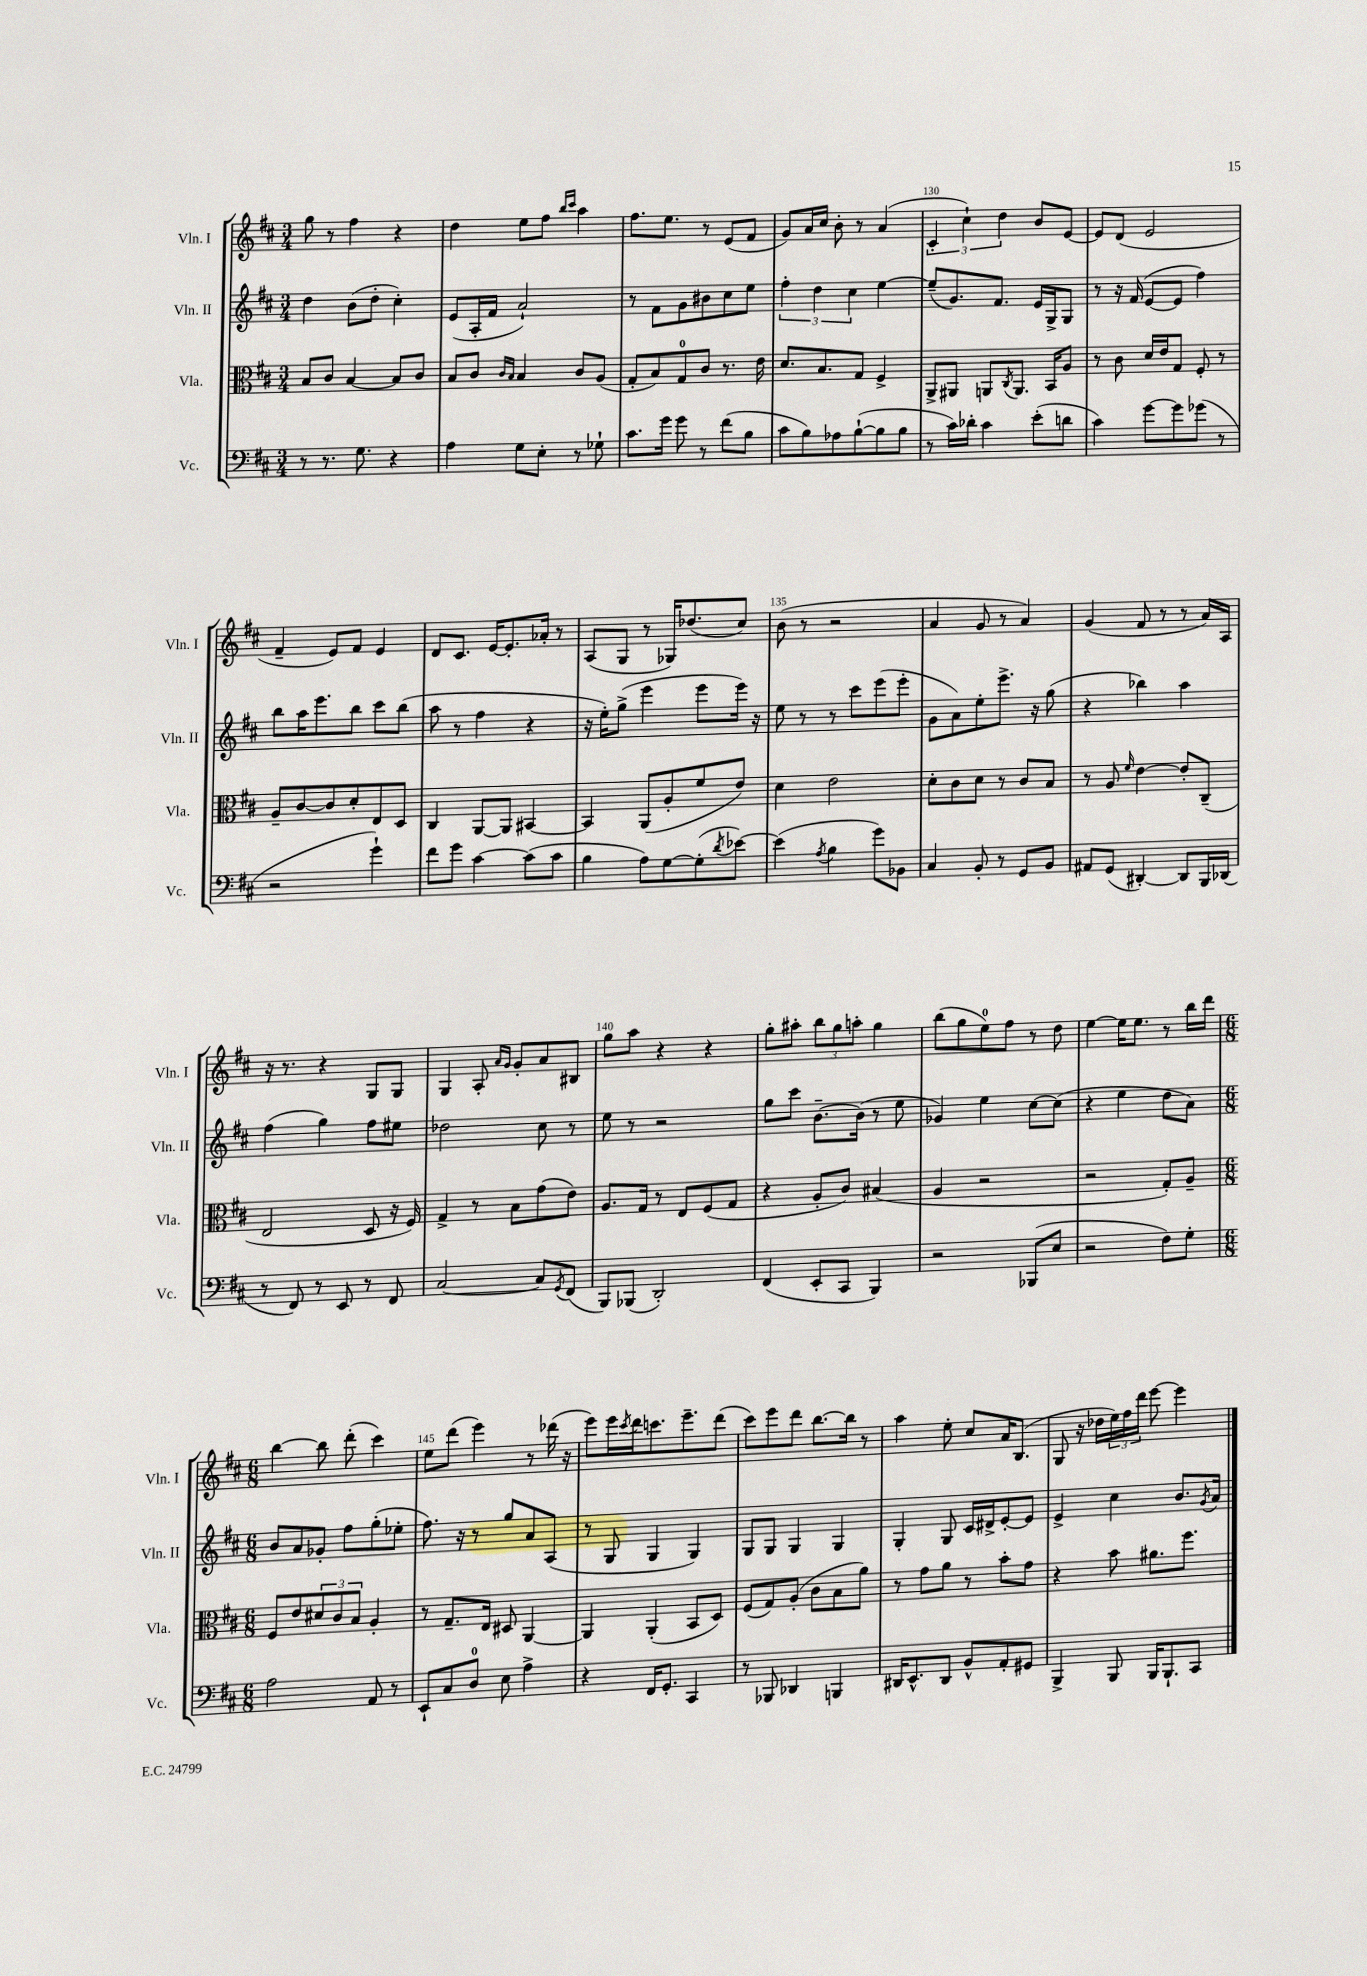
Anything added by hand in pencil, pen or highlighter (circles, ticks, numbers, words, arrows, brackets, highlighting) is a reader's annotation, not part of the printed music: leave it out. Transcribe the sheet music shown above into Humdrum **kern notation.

**kern	**kern	**kern	**kern
*staff4	*staff3	*staff2	*staff1
*clefF4	*clefC3	*clefG2	*clefG2
*k[f#c#]	*k[f#c#]	*k[f#c#]	*k[f#c#]
*M3/4	*M3/4	*M3/4	*M3/4
8r	8B	4dd	8gg
8.r	8c#	.	8r
.	[4B	(8b	4ff#
8.G	.	.	.
.	.	8dd'	.
4r	8B]	4cc#')	4r
.	8c#	.	.
=	=	=	=
4A	8B	(8e	4dd
.	8c#	16A'	.
.	.	16f#	.
.	16qqc#	.	.
.	16qqB	.	.
8G	4B	2a`)	8ee
8E'	.	.	8ff#
.	.	.	16qqbb
.	.	.	16qqccc#
8r	8c#	.	4aa
8G-`	(8A	.	.
=	=	=	=
8.c#	8G'	8r	8.ff#
.	8B)	8f#	.
16g	.	.	8.ee
8g	8G	8g	.
8r	8c#	8b#	8r
(8f#	8.r	8cc#	(8e
8B	.	8ee	8f#
.	16e	.	.
=	=	=	=
8c#	8.d	6ff#'	8g)
8B)	.	.	16a
.	.	6dd	.
.	8.B	.	16cc#
8A-	.	.	8b'
.	.	6cc#	.
([8B`	8G	.	8r
8B]	4F#^	[4ee	(4a
8B	.	.	.
=	=	=	=
8r	8AA^	(8ee~]	6c#'
16c#)	8AA#	8.g)	.
.	.	.	6cc#`)
16d-'	.	.	.
4c#	8AA	.	.
.	.	8.f#	.
.	.	.	6dd
.	8qC#	.	.
.	8.AA	.	.
(8e'	.	16e	8b
.	16BB	16G^	.
8d	8A	8G	[8e
=	=	=	=
4c#)	8r	8r	8e]
.	8c#	16r	(8d
.	.	(16f#	.
[8g	16d	[8e	2e
.	16e	.	.
8g]	8G	8e]	.
(8g-	8F#'	4ff#)	.
8r	8r	.	.
=	=	=	=
2r	8A~	8bb	4f#~
.	[8c#	16aa	.
.	.	8.eee	.
.	8c#]	.	8e)
.	8d'	8bb	8f#
4g`)	8E	8ccc#	4e
.	8D	(8bb	.
=	=	=	=
8f#	4C#	8aa	8d
8g	.	8r	8.c#
[4c#	[8AA	4ff#	.
.	.	.	[16e
.	8AA]	.	8.e']
(8c#]	[4BB#	4r	.
.	.	.	16a-'
8c#	.	.	8r
=	=	=	=
4B	4BB#]	16r	(8A
.	.	16ee')	.
.	.	(8gg^	8G
8A)	(8AA	4eee	8r
[8G	8A'	.	16G-)
.	.	.	(8.dd-
(8G']	8f#	8eee	.
8qd	.	.	.
[8e-)	8e)	16eee)	8cc#)
.	.	16r	.
=	=	=	=
(4e-]	4d	8ee	(8b
.	.	8r	8r
8qA	.	.	.
4B	2e	8r	2r
.	.	8ccc#	.
8g)	.	(8eee	.
8BB-	.	8eee'	.
=	=	=	=
4C#	8d'	8g	4a
.	8c#	8a)	.
8BB'	8d	8ee'	8g
8r	8r	8.eee^	8r
8GG	8c#	.	4a)
.	.	16r	.
8BB	8B	(8gg	.
=	=	=	=
8AA#	8r	4r	(4g
(8GG	8A	.	.
.	16qqf#	.	.
[4DD#')	[4e	4bb-)	8f#
.	.	.	8r
8DD#]	8e']	4aa	8r
16BBB	(8C#~	.	16a)
(16DD-	.	.	16A
=	=	=	=
8r	2E	(4ff#	16r
.	.	.	8.r
8FF#)	.	.	.
8r	.	4gg)	4r
8EE	.	.	.
8r	8D	8ff#	8G
8FF#	16r	8ee#	8G
.	16F#)	.	.
=	=	=	=
[2C#	4G^	2dd-	4G
.	8r	.	8A'
.	.	.	16qqa
.	.	.	16qqg
.	8B	.	8g'
8C#]	(8g	8cc#	8a
8qGG	.	.	.
(8FF#	8e)	8r	8B#
=	=	=	=
8BBB)	8.A	8ee	8gg
(8BBB-	.	8r	8aa
.	16G	.	.
2DD')	8r	2r	4r
.	8E	.	.
.	(8F#	.	4r
.	8G	.	.
=	=	=	=
(4FF#	4r	8gg	8gg'
.	.	8ccc#	8aa#'
8EE'	8A'	[8.b~	12bb
.	.	.	12gg
8CC#	8c#)	.	.
.	.	.	12aa'
.	.	(16b]	.
4BBB)	(4B#	8r	4gg
.	.	8ee	.
=	=	=	=
2r	4A	4g-)	(8bb
.	.	.	8gg
.	2r	4ee	8ee)
.	.	.	8ff#
(8BBB-	.	[8cc#	8r
8E	.	(8cc#]	8dd
=	=	=	=
2r	2r	4r	[4ee
.	.	4ee	16ee]
.	.	.	8.ee
8F#)	8G')	8dd	8r
8G'	8A~	8a)	16bb
.	.	.	16ddd
=	=	=	=
*M6/8	*M6/8	*M6/8	*M6/8
2A	8F#	8b	[4bb
.	8e	8a	.
.	12d#	8g-'	8bb]
.	12c#	.	.
.	.	8ff#	(8ddd'
.	12B	.	.
8AA	4A'	(8gg'	4ccc#)
8r	.	8ee-'	.
=	=	=	=
8EE`	8r	8.ff#)	8ee
8C#	8.G~	.	(8ddd
.	.	16r	.
8D	.	8r	4eee)
.	16E	.	.
8E	8D#	8gg	.
4A^	[4AA	8a	8r
.	.	(8A	(16ddd-
.	.	.	16r
=	=	=	=
4r	4AA]	8r	8eee)
.	.	8G	16eee
.	.	.	8qccc#
.	.	.	16ddd
16FF#	(4AA'	4G	8.ccc
8.GG'	.	.	.
.	.	.	8.eee~
4CC#	8BB	4G)	.
.	8D)	.	(8ddd
=	=	=	=
8r	(8F#	8G	8ccc#)
8BBB-	8G)	8G	8eee
4DD-	(8A'	4G	8ddd
.	8c#	.	[8.bb
4BBB	8B	4G	.
.	.	.	16bb]
.	8a)	.	8r
=	=	=	=
16DD#	8r	4G'	4aa
8.EE^^	.	.	.
.	8g	.	.
8DD#	8a	8G	8ee'
8BB^^	8r	16c#	8cc#
.	.	16d#^	.
8AA'	8b'	[8e'	16a
.	.	.	(8.B
8GG#	8g	8e]	.
=	=	=	=
4BBB^	4r	4e^	8G
.	.	.	16r
.	.	.	16dd-
8BBB	8b	4cc#	24ee)
.	.	.	24ff#
.	.	.	24ddd
16BBB	8.a#	.	[8eee
8.BBB`	.	.	.
.	.	8.b	4eee]
.	8.ff#	.	.
8CC#	.	.	.
.	.	8qg	.
.	.	16a	.
==	==	==	==
*-	*-	*-	*-
